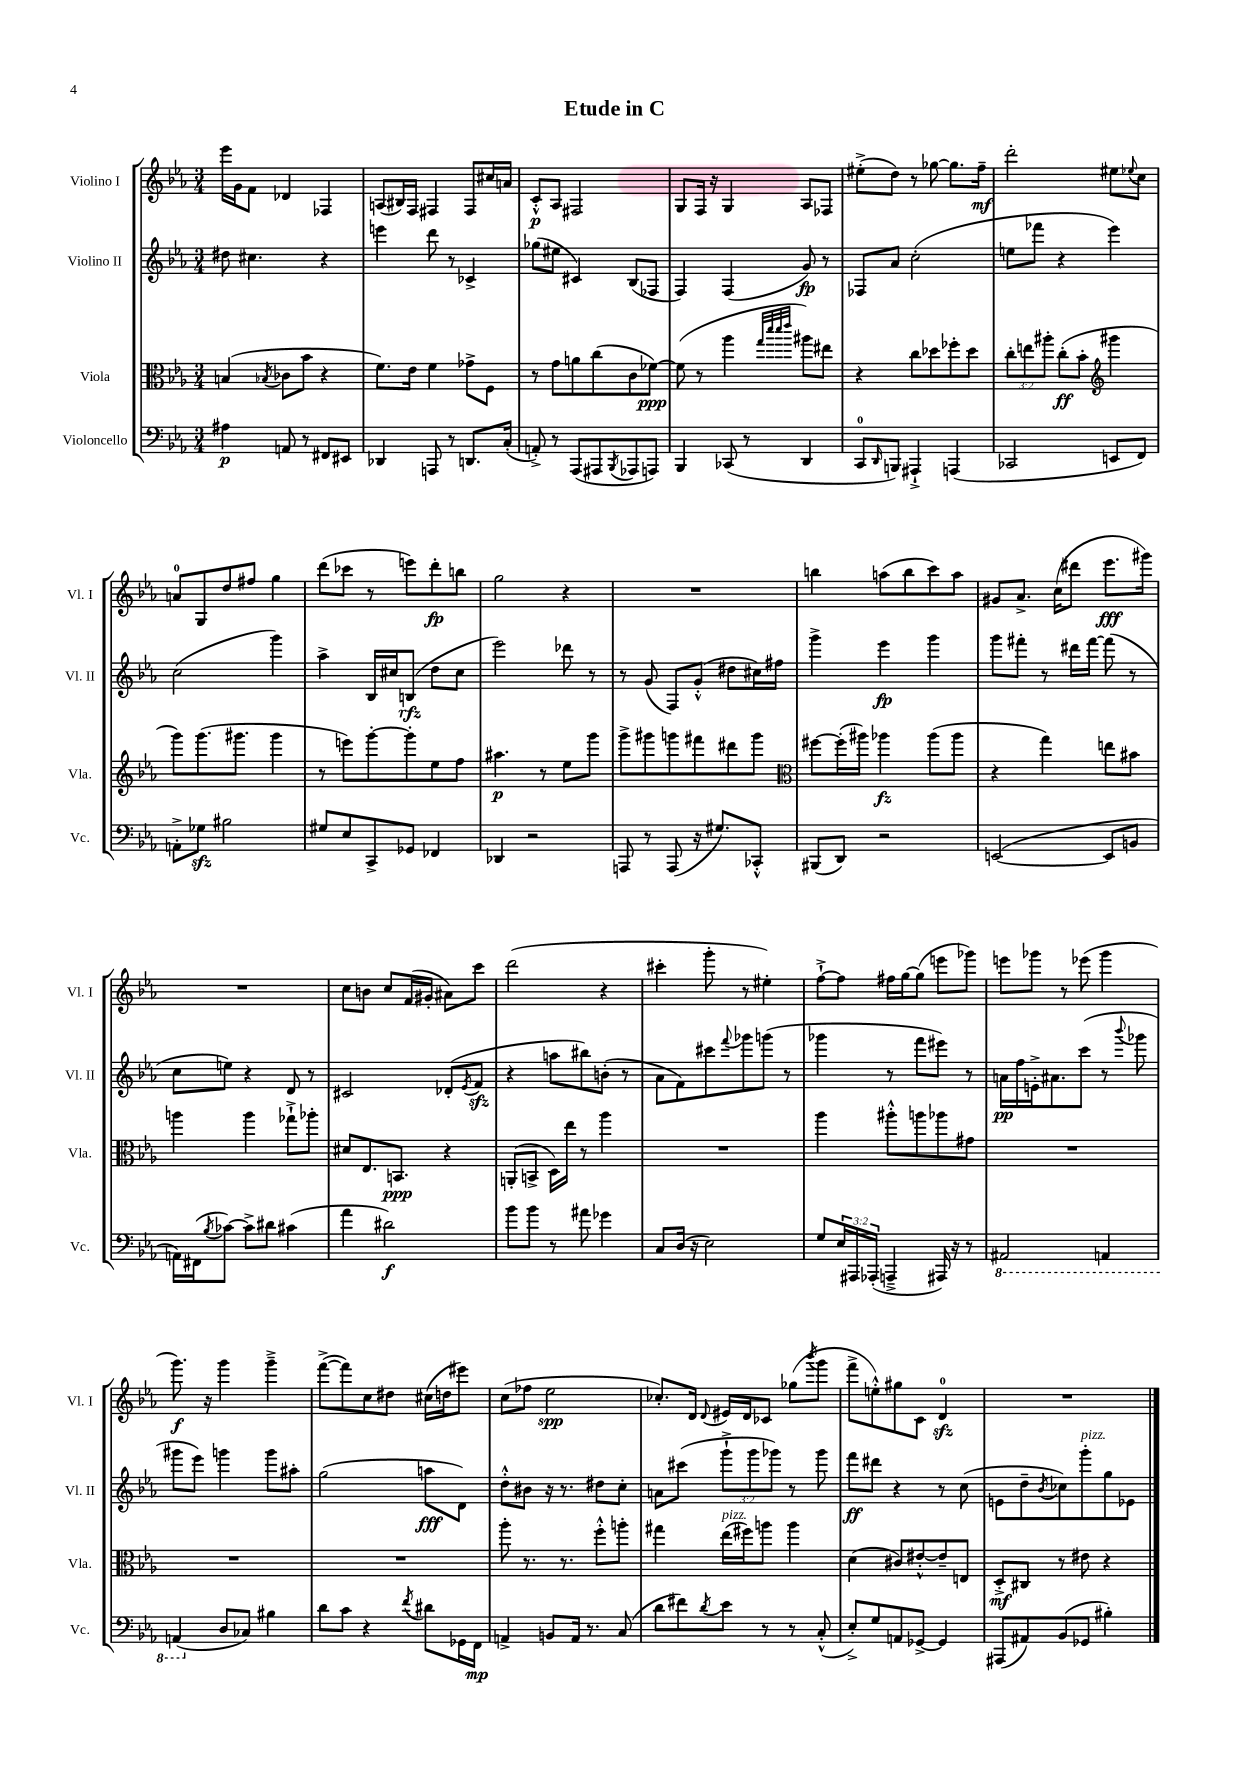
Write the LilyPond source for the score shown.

\header { title = "Etude in C" }
<<
\new StaffGroup <<
\new Staff = "s0" \with { instrumentName = "Violino I" shortInstrumentName = "Vl. I" } {
    \clef treble \key ees \major \numericTimeSignature \time 3/4
    ees'''16 g'16 f'8 des'4 fes4 |
    a8( bis16) f16 fis4 fis8 cis''16 a'16 |
    c'8-.-^\p aes8 fis2 |
    g8 f16 r16 g4 aes8 fes8 |
    eis''8-.->( d''8) r8 ges''8~ ges''8. f''16--\mf |
    d'''2-. eis''8 \appoggiatura { ees''8 } c''8 |
    a'8-0 g8 d''8 fis''8 g''4 |
    d'''8( ces'''8 r8 e'''8) d'''8-.\fp b''8 |
    g''2 r4 |
    R2. |
    b''4 a''8( b''8 c'''8) a''8 |
    gis'8 aes'8.-> c''16( dis'''8 ees'''8.\fff gis'''16) |
    R2. |
    c''8 b'8 c''8 f'16( gis'16-. ais'8) c'''8 |
    d'''2( r4 |
    cis'''4-. g'''8-. r8 eis''4-.) |
    f''8~-!-> f''8 fis''16 g''16~ g''8( e'''8 ges'''8) |
    e'''8 ges'''8 r8 ees'''8( ges'''4 |
    g'''8.\f) r16 g'''4 g'''4---> |
    f'''8~->( f'''8) c''8 dis''8 cis''16( d''16 eis'''8) |
    c''8( fes''8 ees''2\spp |
    ces''8.-.) d'16 \appoggiatura { d'8 } eis'16 d'16 ces'8 ges''8( \acciaccatura { bes'''8 } g'''8 |
    f'''8-> e''8-.-^) gis''8 c'8 d'4-0\sfz |
    R2. \bar "|." |
}
\new Staff = "s1" \with { instrumentName = "Violino II" shortInstrumentName = "Vl. II" } {
    \clef treble \key ees \major \numericTimeSignature \time 3/4 \override Staff.TupletNumber.text = #tuplet-number::calc-fraction-text
    dis''8 cis''4. r4 |
    e'''4 d'''8 r8 ces'4-> |
    ges''8( eis''8 cis'4) bes8( fes8 |
    f4) f4( g'8\fp) r8 |
    fes8 aes'8 c''2-.( |
    e''8 fes'''8 r4 ees'''4) |
    c''2( g'''4) |
    aes''4-> bes16 cis''16 b8\rfz( d''8 cis''8 |
    ees'''2) des'''8 r8 |
    r8 g'8( f8) g'8-.-^( dis''8 cis''16) fis''16 |
    g'''4-> ees'''4\fp g'''4 |
    g'''8 fis'''8-. r8 dis'''16 fis'''16~ fis'''8( r8 |
    c''8 e''8) r4 d'8 r8 |
    cis'2 des'8-.( \acciaccatura { ees'8 } f'8\sfz |
    r4 a''8 bis''8) b'8-.( r8 |
    aes'8 f'8) cis'''8 \appoggiatura { f'''8 } ges'''8 g'''8( r8 |
    ges'''4 r8 f'''8 eis'''8) r8 |
    a'16\pp f''16 e'16-.-> ais'8. c'''8( r8 \appoggiatura { bes'''8 } ges'''8 |
    gis'''8 ees'''8) g'''4 g'''8 ais''8-. |
    g''2( a''8\fff d'8) |
    d''8-.-^ bis'8 r16 r8. dis''8 c''8-. |
    a'8 cis'''8( \tuplet 3/2 { g'''8-!-> g'''8 ges'''8) } r8 ges'''8 |
    f'''8\ff dis'''8 r4 r8 c''8( |
    e'8 d''8-- \acciaccatura { bes'8 } ces''8) g'''8-.^\markup { \italic "pizz." } g''8 ees'8 \bar "|." |
}
\new Staff = "s2" \with { instrumentName = "Viola" shortInstrumentName = "Vla." } {
    \clef alto \key ees \major \numericTimeSignature \time 3/4 \override Staff.TupletNumber.text = #tuplet-number::calc-fraction-text
    b4( \acciaccatura { bes8 } ces'8 bes'8 r4 |
    f'8.) ees'16 f'4 ges'8-> f8 |
    r8 g'8 a'8 c''8( c'8 fes'8~\ppp) |
    fes'8( r8 aes''4 \grace { g''32 d'''32 d'''32 ees'''32 } ais''8) eis''8 |
    r4 c''8 des''8 fes''8-. des''8 |
    \tuplet 3/2 { c''8-. e''8 ais''8-. } c''8-.\ff( bes'8-. \clef treble gis'''4 |
    g'''8) g'''8.( gis'''8. gis'''4 |
    r8 e'''8) g'''8~-. g'''8-. ees''8 f''8 |
    ais''4.\p r8 ees''8 g'''8 |
    g'''8-> gis'''8 g'''8 fis'''8 dis'''8 g'''8 |
    \clef alto fis''8~ fis''16-.( ais''16) aes''4\fz aes''8( aes''8 |
    r4 g''4) e''8 bis'8 |
    a''4 a''4 ges''8-!-> aes''8-. |
    dis'8 ees8. b,8.\ppp r4 |
    a,8-.( b,8-> d16) ees''16 r8 aes''4 |
    R2. |
    aes''4 ais''8-.-^ a''8 aes''8 gis'8 |
    R2. |
    R2. |
    R2. |
    aes''8-. r8. r8. f''8-.-^ a''8-. |
    gis''4 ees''16^\markup { \italic "pizz." }( fis''16) a''8 a''4 |
    d'4( cis'8) eis'8~-.-^ eis'8-- e8 |
    d8-.->\mf cis8 r8 eis'8 r4 \bar "|." |
}
\new Staff = "s3" \with { instrumentName = "Violoncello" shortInstrumentName = "Vc." } {
    \clef bass \key ees \major \numericTimeSignature \time 3/4 \override Staff.TupletNumber.text = #tuplet-number::calc-fraction-text
    ais4\p a,8 r8 fis,8 eis,8 |
    des,4 a,,8 r8 d,8. c16-.( |
    a,8-.->) r8 aes,,8( ais,,8 \acciaccatura { bes,,8 } aes,,8 a,,8) |
    bes,,4 ces,8( r8 d,4 |
    c,8-0 \grace { d,16 } b,,8) ais,,4-!-> a,,4( |
    ces,2 e,8 f,8) |
    a,8-.-> ges8\sfz bis2 |
    gis8 ees8 c,8-> ges,8 fes,4 |
    des,4 r2 |
    a,,8 r8 a,,8( r16 gis8.) ces,8-.-^ |
    bis,,8( d,8) r2 |
    e,2~( e,8 b,8 |
    a,16) fis,16( \acciaccatura { bes8 } ces'8~) ces'8-> dis'8 cis'4( |
    aes'4 dis'2\f) |
    bes'8 bes'8 r8 ais'8 ges'4 |
    c8 d16( r16 ees2) |
    g8 \tuplet 3/2 { ees16 ais,,16 aes,,16-.( } a,,4---> ais,,16) r16 r8 |
    \ottava #-1 ais,,2 a,,4 |
    a,,4( \ottava #0 d8 ces8) bis4 |
    d'8 c'8 r4 \acciaccatura { f'8 } dis'8 ges,16 f,16\mp |
    a,4-> b,8 a,16 r8. c8( |
    d'8 fis'8) \acciaccatura { d'8 } ees'8 r8 r8 c8-.-^( |
    ees8-.->) g8 a,8 ges,8~-> ges,4 |
    ais,,8( ais,8) bes,8( ges,8 bis4-.) \bar "|." |
}
>>
>>
\layout { \context { \Score \remove "Bar_number_engraver" } }
